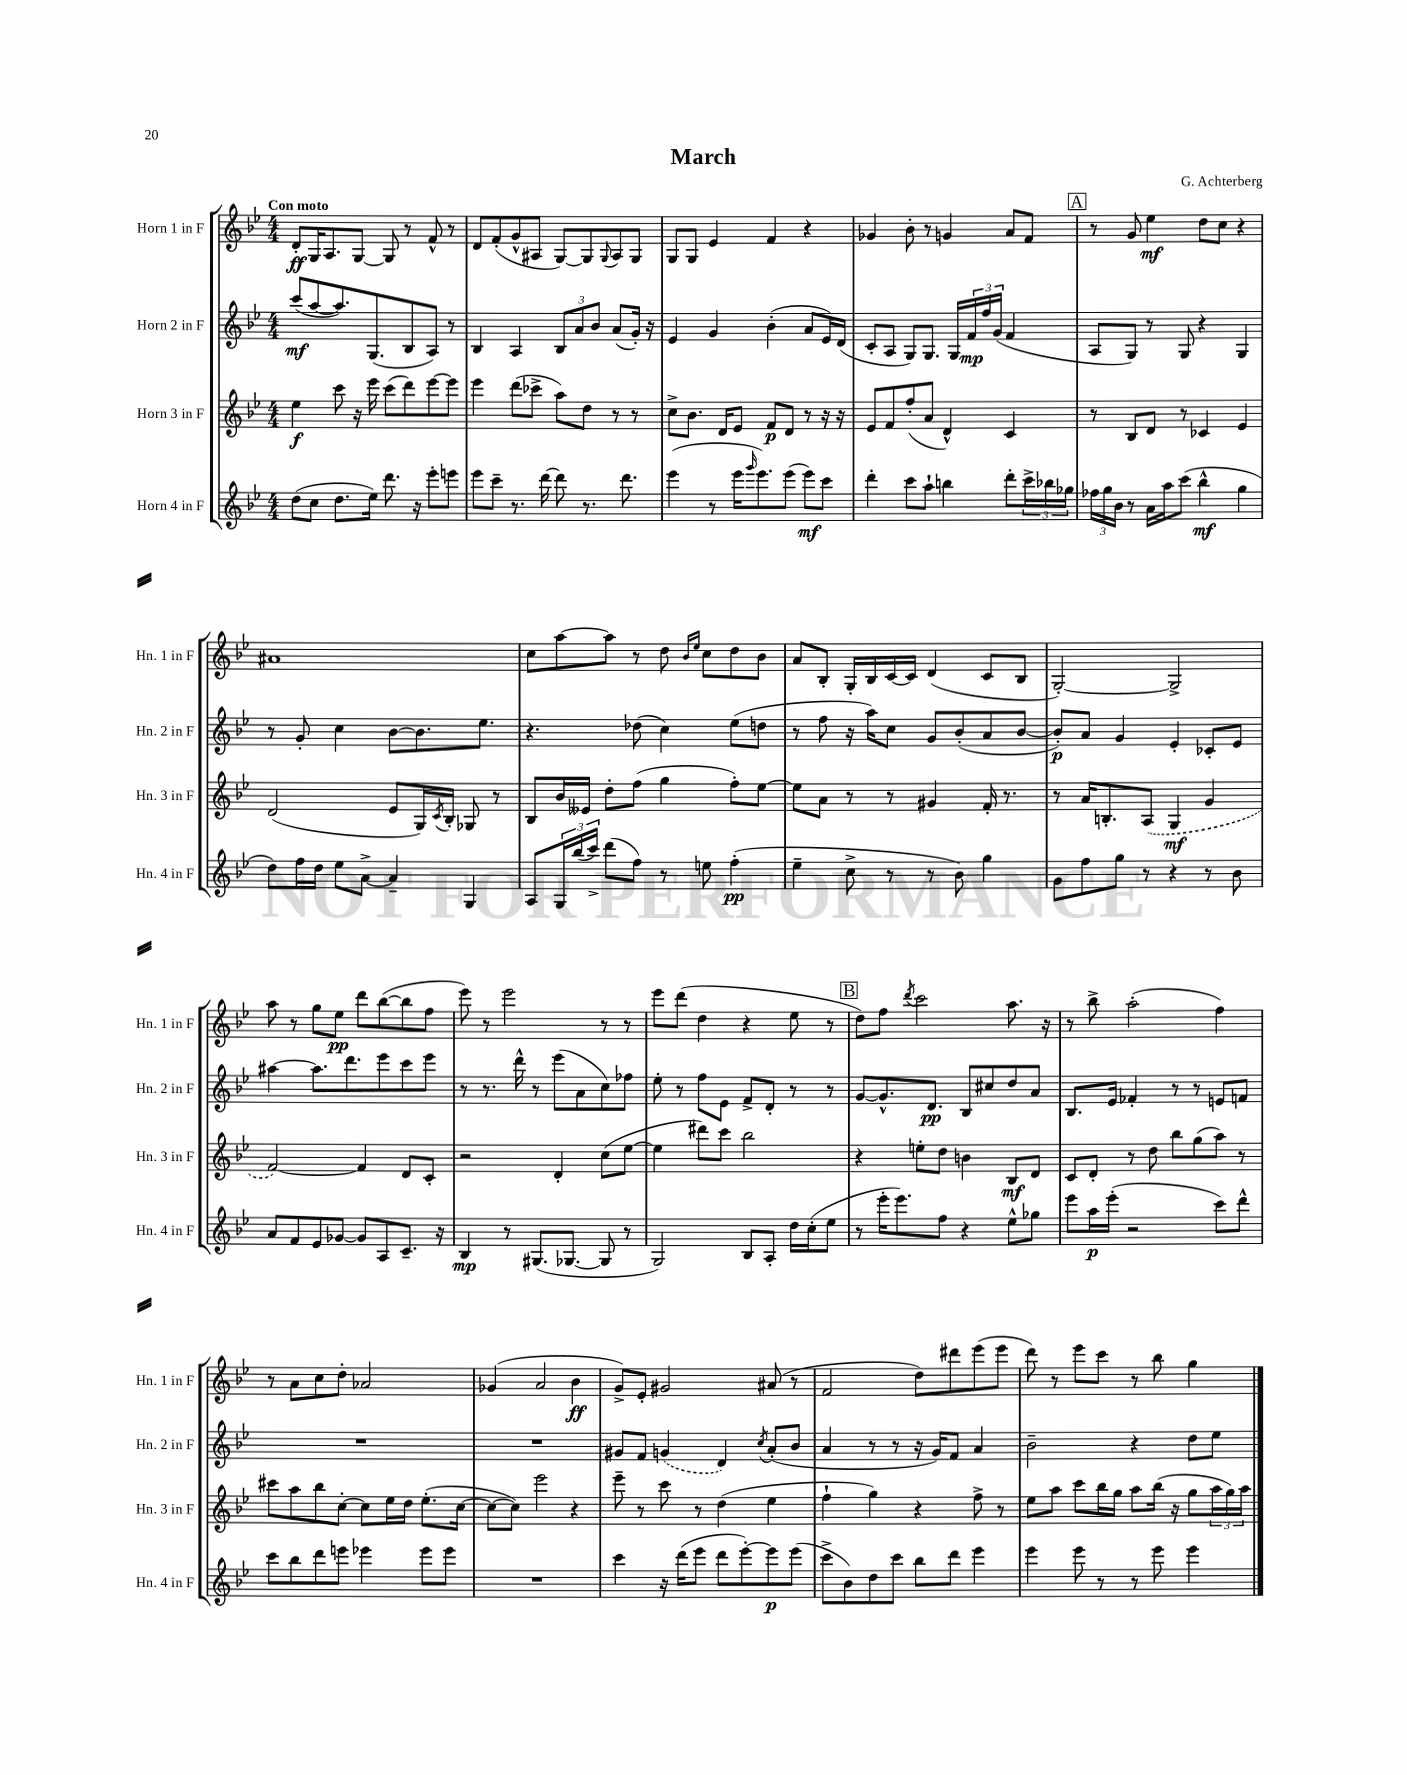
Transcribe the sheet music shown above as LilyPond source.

\header { title = "March" composer = "G. Achterberg" }
<<
\new StaffGroup <<
\new Staff = "s0" \with { instrumentName = "Horn 1 in F" shortInstrumentName = "Hn. 1 in F" } {
    \clef treble \key bes \major \numericTimeSignature \time 4/4 \tempo "Con moto"
    d'8-.\ff g16 a8. g8~ g8 r8 f'8-^ r8 |
    d'8 f'8-.( g'8-^ ais8 g8~) g8 \appoggiatura { g8 } ais8 g8 |
    g8 g8 ees'4 f'4 r4 |
    ges'4 bes'8-. r8 g'4 a'8 f'8 |
    \mark \markup { \box "A" } r8 g'8 ees''4\mf d''8 c''8 r4 |
    ais'1 |
    c''8 a''8~ a''8 r8 d''8 \grace { bes'16 ees''16 } c''8 d''8 bes'8 |
    a'8 bes8-. g16-. bes16 c'16~ c'16 d'4( c'8 bes8 |
    g2~-.) g2-> |
    a''8 r8 g''8 ees''8\pp d'''8 bes''8~( bes''8 f''8 |
    ees'''8) r8 ees'''2 r8 r8 |
    ees'''8 d'''8( d''4 r4 ees''8 r8 |
    \mark \markup { \box "B" } d''8) f''8 \acciaccatura { d'''8 } c'''2 a''8. r16 |
    r8 bes''8-> a''2-.( f''4) |
    r8 a'8 c''8 d''8-. aes'2 |
    ges'4( a'2 bes'4\ff |
    g'8->) ees'8-. gis'2 ais'8( r8 |
    f'2 d''8) dis'''8 ees'''8( ees'''8 |
    d'''8) r8 ees'''8 c'''8 r8 bes''8 g''4 \bar "|." |
}
\new Staff = "s1" \with { instrumentName = "Horn 2 in F" shortInstrumentName = "Hn. 2 in F" } {
    \clef treble \key bes \major \numericTimeSignature \time 4/4
    c'''8\mf( a''8~ a''8.) g8.( bes8 a8) r8 |
    bes4 a4 \tuplet 3/2 { bes8 a'8 bes'8 } a'8( g'16-.) r16 |
    ees'4 g'4 bes'4-.( a'8 ees'16) d'16( |
    c'8-. a8 g8) g8. g16 \tuplet 3/2 { f'16\mp f''16 g'16( } f'4 |
    \mark \markup { \box "A" } a8 g8) r8 g8 r4 g4 |
    r8 g'8-. c''4 bes'8~ bes'8. ees''8. |
    r4. des''8( c''4) ees''8( d''8 |
    r8 f''8 r16 a''16) c''8 g'8 bes'8-.( a'8 bes'8~ |
    bes'8-.\p) a'8 g'4 ees'4-. ces'8-. ees'8 |
    ais''4~ ais''8. d'''8. ees'''8 c'''8 ees'''8 |
    r8 r8. d'''16-^ r8 ees'''8( a'8 c''8) fes''8 |
    ees''8-. r8 f''8 ees'8 f'8-> d'8-. r8 r8 |
    \mark \markup { \box "B" } g'8~ g'8.-^ d'8.\pp bes8 cis''8 d''8 a'8 |
    bes8. ees'16 fes'4-. r8 r8 e'8 f'8 |
    R1 |
    R1 |
    gis'8 f'8 \once \slurDashed g'4( d'4) \acciaccatura { c''8 } a'8-.( bes'8 |
    a'4 r8 r8 r16 g'16) f'8 a'4 |
    bes'2-- r4 d''8 ees''8 \bar "|." |
}
\new Staff = "s2" \with { instrumentName = "Horn 3 in F" shortInstrumentName = "Hn. 3 in F" } {
    \clef treble \key bes \major \numericTimeSignature \time 4/4
    ees''4\f c'''8 r16 ees'''16 c'''8( d'''8) ees'''8~ ees'''8 |
    ees'''4 d'''8( ces'''8-> a''8) d''8 r8 r8 |
    c''8-> bes'8. d'16 ees'8 f'8\p d'8 r8 r16 r16 |
    ees'8 f'8 f''8-.( a'8 d'4-^) c'4 |
    \mark \markup { \box "A" } r8 bes8 d'8 r8 ces'4 ees'4 |
    d'2( ees'8 g16) \acciaccatura { c'8 } bes16-. ges8 r8 |
    bes8 bes'16 eeses'16 d''8-. f''8( g''4 f''8-.) ees''8~ |
    ees''8 a'8 r8 r8 gis'4 f'16-. r8. |
    r8 a'16 b8.-. \once \slurDashed a8( g4\mf g'4 |
    f'2~) f'4 d'8 c'8-. |
    r2 d'4-. c''8( ees''8~ |
    ees''4 dis'''8) c'''8 bes''2 |
    \mark \markup { \box "B" } r4 e''8-. d''8 b'4 bes8\mf d'8 |
    c'8 d'8-. r8 d''8 bes''8 g''8( a''8) r8 |
    cis'''8 a''8 bes''8 c''8~-. c''8 ees''16 d''16 ees''8.-.( c''16~ |
    c''8~ c''8) ees'''2 r4 |
    ees'''8-- r8 c'''8 r8 d''4( ees''4 |
    f''4-! g''4) r4 f''8-> r8 |
    ees''8 a''8 c'''8 bes''16 g''16 a''8 bes''16( r16 g''8 \tuplet 3/2 { a''16 g''16) a''16 } \bar "|." |
}
\new Staff = "s3" \with { instrumentName = "Horn 4 in F" shortInstrumentName = "Hn. 4 in F" } {
    \clef treble \key bes \major \numericTimeSignature \time 4/4
    d''8( c''8 d''8. ees''16) d'''8. r16 ees'''8-. e'''8 |
    ees'''8 c'''8-- r8. d'''16~ d'''8 r8. d'''8. |
    ees'''4( r8 ees'''16 \grace { g'''16 } ees'''8.) ees'''8( ees'''8\mf) c'''8 |
    d'''4-. c'''8 a''8-! b''4 d'''8-. \tuplet 3/2 { c'''16-> bes''16 ges''16 } |
    \mark \markup { \box "A" } \tuplet 3/2 { fes''16 g''16 bes'16 } r8 a'16 a''16 c'''8( bes''4-^\mf g''4 |
    d''8) f''16 d''16 ees''8 a'8~-> a'4-- g4 |
    a8 \tuplet 3/2 { g16 bes''16( c'''16->) } d'''8( f''8) r8 e''8 f''4-.\pp( |
    ees''4-- c''8-> r8 r8 bes'8) g''4 |
    g'8 f''8 g''8 r8 r4 r8 bes'8 |
    a'8 f'8 ees'8 ges'8~ ges'8 a8 c'8.-- r16 |
    bes4\mp r8 gis8.( ges8.~ ges8 r8 |
    g2) bes8 a8-. d''16 c''16-.( ees''8 |
    \mark \markup { \box "B" } r8 ees'''16-. ees'''8.) f''8 r4 ees''8-^ ges''8 |
    ees'''8 a''16\p ees'''16-.( r2 c'''8) d'''8-^ |
    c'''8 bes''8 d'''8 e'''8 ees'''4 ees'''8 ees'''8 |
    R1 |
    c'''4 r16 d'''16( ees'''8 d'''8 ees'''8~-.) ees'''8\p ees'''8( |
    c'''8-> bes'8) d''8 c'''8 bes''8 d'''8 ees'''4 |
    ees'''4 ees'''8 r8 r8 ees'''8 ees'''4 \bar "|." |
}
>>
>>
\layout { \context { \Score \remove "Bar_number_engraver" } }
